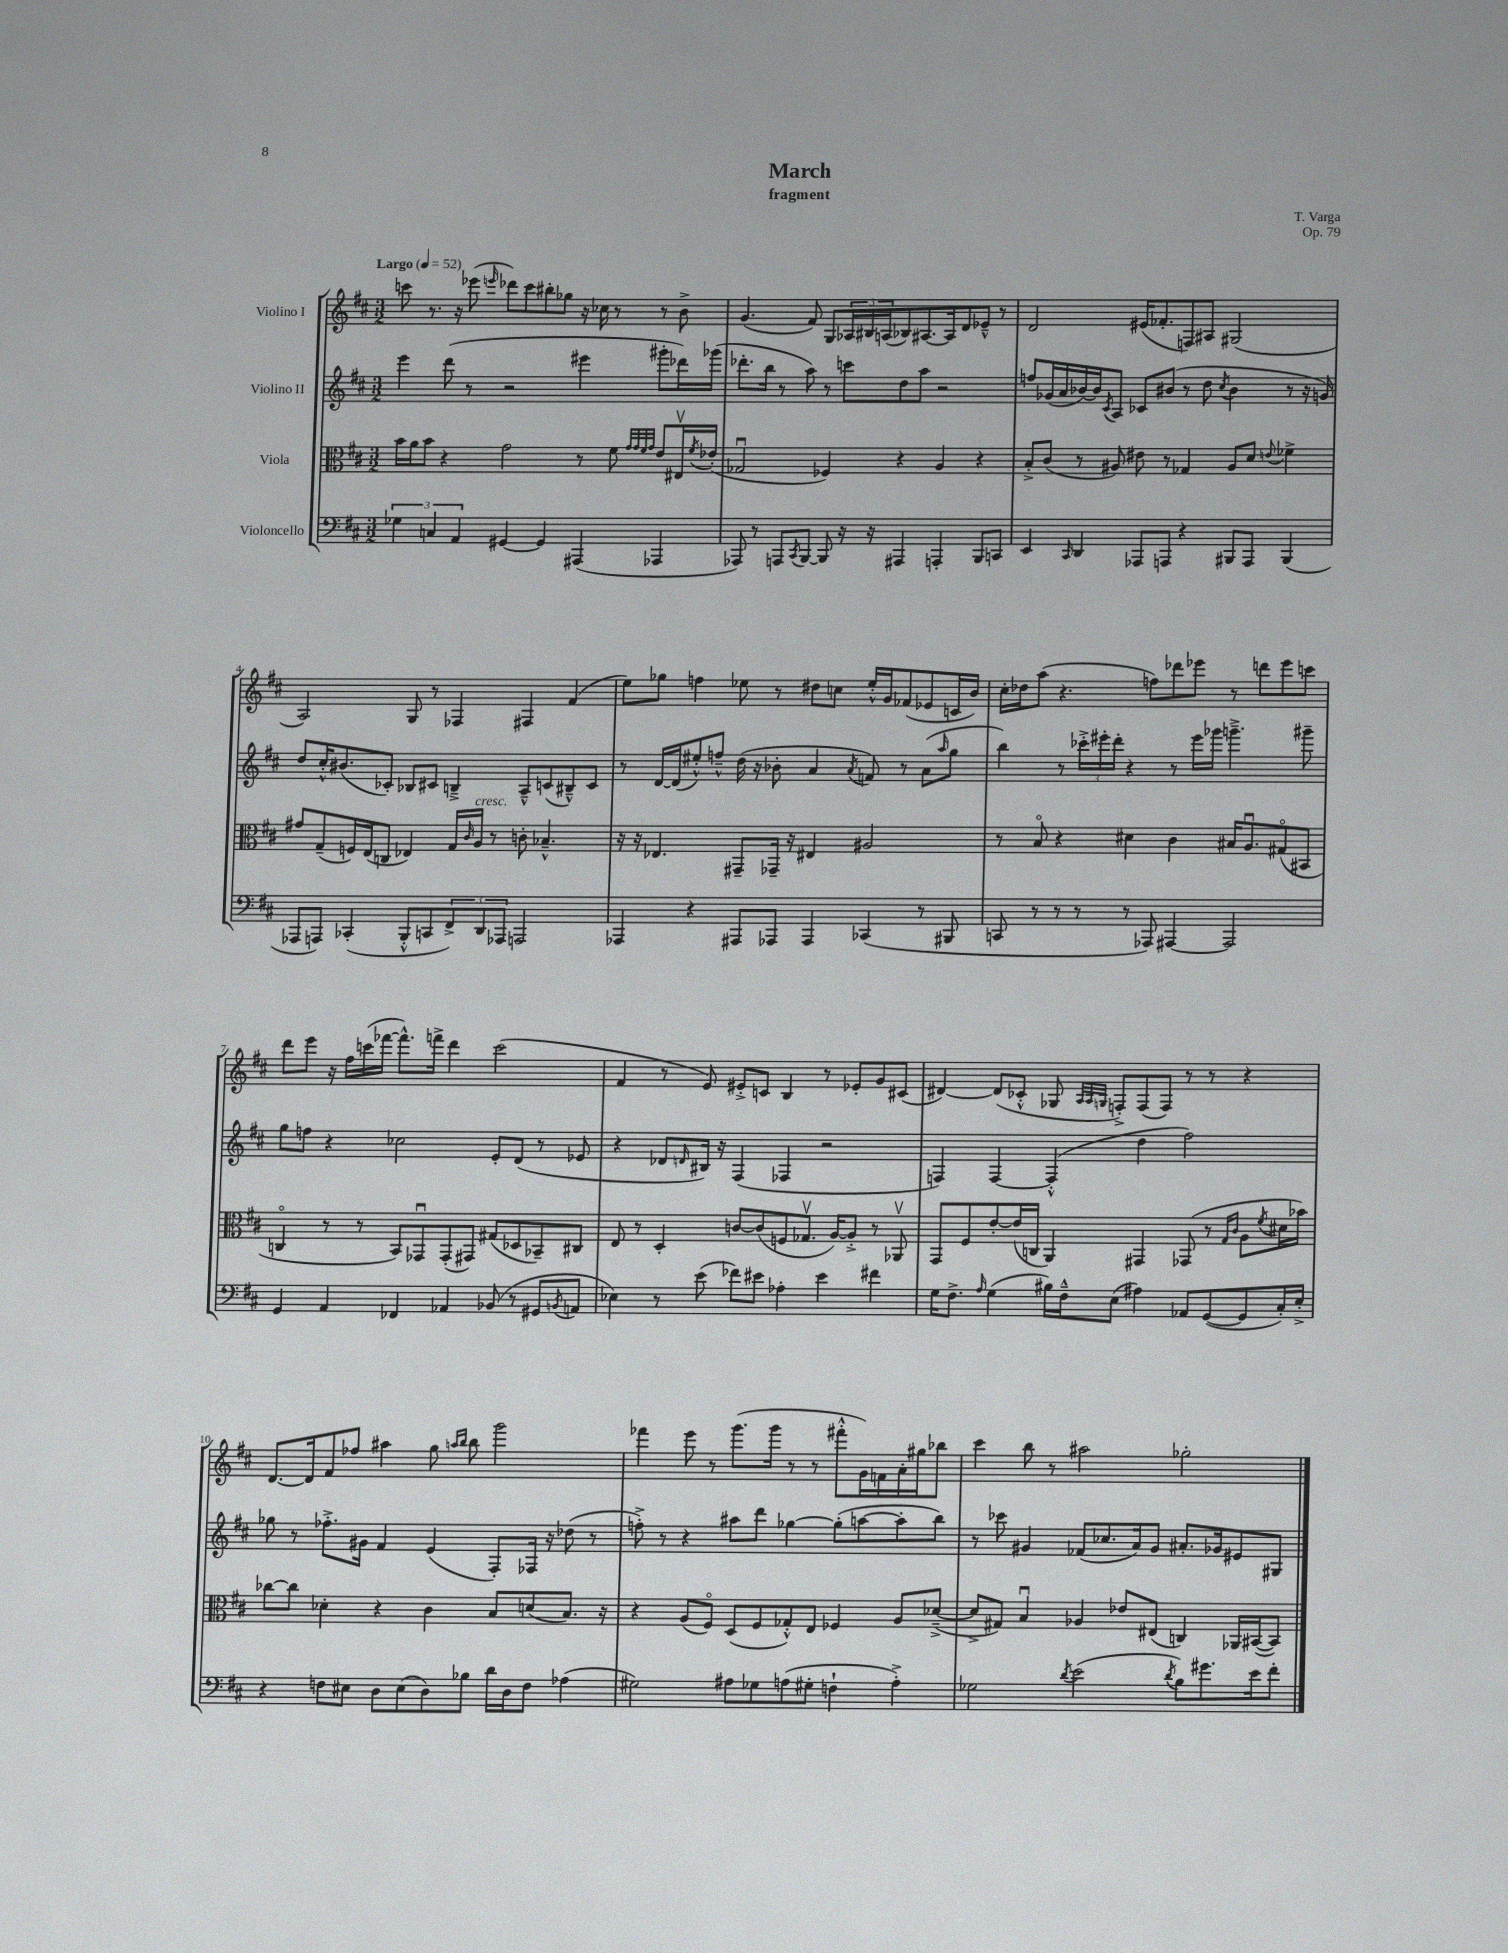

**kern	**kern	**kern	**kern
*part4	*part3	*part2	*part1
*staff4	*staff3	*staff2	*staff1
*I"Violoncello	*I"Viola	*I"Violino II	*I"Violino I
*clefF4	*clefC3	*clefG2	*clefG2
*k[f#c#]	*k[f#c#]	*k[f#c#]	*k[f#c#]
*M3/2	*M3/2	*M3/2	*M3/2
*MM52	*MM52	*MM52	*MM52
=1	=1	=1	=1
!	!	!	!LO:TX:a:B:t=Largo
6G-X\	16b\LL	4eee\	8cccn\
.	16a\J	.	.
.	8b\J	.	8.r
6Cn/	.	.	.
.	4r	(8ddd\	.
.	.	.	16r
6AA/	.	.	.
.	.	8r	(8eee-X\
.	.	.	16qqeeen/
[4GG#X/	2g\	2r	8ddd-X\L)
.	.	.	8ccc\
4GG#/]	.	.	8bb#X'\
.	.	.	8gg-X\J
(4AAA#X/	8r	4eee#X\	16r
.	.	.	16cc-X\
.	8f#\	.	8r
.	32qqg/LLL	.	.
.	32qqg/	.	.
.	32qqf#/	.	.
.	32qqg/JJJ	.	.
4AAA-X/	8e/L	8ggg#X'\L	8r
.	16E#Xv/L	16ddd-X\L)	8b^\
.	8qf#/	.	.
.	(16e-X'/JJ	(16ggg-X\JJ	.
=2	=2	=2	=2
8AAA-X/)	2G-Xu/	8.ddd-X'\L	(4.g/
8r	.	.	.
.	.	16bb\Jk	.
8AAAn/L	.	8r	.
8qCC#/	.	.	.
[8BBB/J	.	8aa\)	8f#/)
8BBB/]	4F-X/)	8r	8G/L
16r	.	8cccn\L	24A-X/L
.	.	.	24B#X/
16r	.	.	.
.	.	.	(24An/J
4AAA#X/	4r	8dd\	8B-X/)
.	.	8aa\J	[8.A#X/
4AAAn'/	4A/	2r	.
.	.	.	16A#/k]
.	.	.	8d/
8BBB/L	4r	.	8e-X~^^/J
8CCn/J	.	.	8r
=3	=3	=3	=3
4EE/	8B'^/L	8ffn/L	2d/
.	(8c#/J	(16g-X/L	.
.	.	16a/	.
16qqCC#/	.	.	.
4DD/	8r	[16b-X/)	.
.	.	16b-/J]	.
.	.	8qc#/	.
.	8A#X/)	8A/J	.
8AAA-X/L	8e#X\	8c-X/L	(16e#X/KL
.	.	.	8.f-X'/
8AAAn/J	8r	(8b#X/J	.
4r	4G-X/	8r	8Fn/)
.	.	8dd\	8A#X/J
.	.	8qcc#/	.
8BBB#X/L	8A#/L	4b#\	(2G#X/
8AAA/J	8d/J	.	.
.	8qqen/	.	.
(4BBB#/	4f-X^\	8r	.
.	.	16r	.
.	.	16gn/)	.
!!LO:LB:g=z
=4	=4	=4	=4
8AAA-X/L	8g#X/L	8dd/L	2A/)
8AAAn/J)	(8G~/	16cc#'^^/K	.
.	.	(8.b#X/	.
(4CC-X'/	16Fn/L)	.	.
.	(16E/J	.	.
.	8Cn/J	8c-X'/J)	.
8BBB'^^/L	4E-X/)	8B-X/L	8G/
8CCn/	.	8c#X/J	8r
12FF#^/)	16G/LL	4Bn~^/	4F-X/
.	16qqc#/	.	.
!	!LO:TX:a:i:t=cresc.	!	!
.	16A/JJ	.	.
12DD/	.	.	.
.	8r	.	.
12AAA-X/J	.	.	.
2AAAn/	8cn'\	8A~^^/L	4F#X/
.	4.B-X~^^/	(8cn/	.
.	.	8B#X~^^/)	(4f#/
.	.	8c/J	.
=5	=5	=5	=5
4AAA-X/	16r	8r	8ee\L)
.	16r	.	.
.	4.E-X/	[16d/LL	8gg-X\J
.	.	(16d/J]	.
4r	.	8ee#X'^^/)	4ffn\
.	.	8ffn~^^/J	.
8AAA#X/L	8GG#X~/L	(16dd\	8ee-X\
.	.	16r	.
8AAA-X/J	16GG-X~/Jk	8b-X'\	8r
.	16r	.	.
4AAA-/	4E#X/	4a/	8dd#X\L
.	.	.	8ccn\J
.	.	8qa/	.
(4CC-X/	2A#X/	8fn/)	16ee-'^^/LL
.	.	.	16g/J
.	.	8r	(8f-X/
8r	.	(8a\L	8e-X/
.	.	16qqaa/	.
8BBB#X/	.	8gg\J	16cn/L
.	.	.	16b/JJ)
=6	=6	=6	=6
8CCn/	8r	4bb\)	16cc#'\LL
.	.	.	16dd-X\J
8r	8B/	.	(8aa\J
8r	4r	8r	4.r
8r	.	24ccc-X'^\LL	.
.	.	24eee#X'\	.
.	.	24ddd'\JJ	.
8r	4d#X\	4r	.
8AAA-X/)	.	.	8ffn\L)
[4AAA#X/	4c#\	8r	8ddd-X\
.	.	16eee#\LL	8eee-X\J
.	.	16ggg-X\JJ	.
2AAA#/]	16B#X/KL	4.gggn~^\	8r
.	8.Au/	.	.
.	.	.	8dddn\L
.	(8G#X/	.	8eee-\
.	8BB#X/J	8ggg#X~\	8cccn\J
!!LO:LB:g=z
=7	=7	=7	=7
4GG/	4Cn/	8gg\L	8ddd\L
.	.	8ffn\J	8eee\J
4AA/	8r	4r	16r
.	.	.	16ff#\LL
.	8r	.	(16cccn\
.	.	.	[16fff-X\JJ
4FF-X/	8BB/L)	2cc-X\	8.fff-^^\L])
.	8GG-Xu/	.	.
.	.	.	16fffn^\Jk
4AA-X/	(8GG-'/	.	4ddd\
.	8GG#X/J)	.	.
(8BB-X/	(8G#X/L	8e'/L	(2ccc\
8r	8D-X/	(8d/J	.
8GG#X/L	8BB-X~/)	8r	.
8qBBn/	.	.	.
8AAn/J	8C#X/J	8e-X/	.
=8	=8	=8	=8
4E-X\)	8E/	4r	4f#/
.	8r	.	.
8r	4D'/	8d-X/L	8r
.	.	16qqdn/	.
(8e\	.	16B#X/Jk)	8e/)
.	.	16r	.
8f-X\L)	[8cn/L	(4F#/	8e#X'^/L
8e#X\J	(8c/]	.	8cn/J
4A-X'\	8Fn/	4F-X/	4B/
.	8.G-Xv/J	.	.
4e#\	.	2r	8r
.	[16A/KL)	.	.
.	8A'^/J]	.	8e-X'/L
4f#X\	8r	.	8g/
.	8AA-Xv/	.	(8c#X/J
=9	=9	=9	=9
16G\KL	8GG/L	4Fn/)	[4d#X/)
8.F#^\J	.	.	.
.	8F#/	.	.
16qqA/	.	.	.
(4G\	[8e'/	[4F/	(8d#/L]
.	(16e/L]	.	8c-X'^^/J
.	16Cn/JJ	.	.
16B#X\LL)	4AA/)	(4F'^^/]	8G-X/
16F#~^^\J	.	.	.
.	.	.	32qqA/LLL
.	.	.	32qqA/
.	.	.	32qqGn/JJJ
(8E\J	.	.	8Fn'^/L)
4A#X\)	4GG#X/	4dd\	(8F/
.	.	.	8F/J)
8AA-X/L	(8GG-X/	2ff#\)	8r
([8GG/	8r	.	8r
.	16qqG/LL	.	.
.	16qqc#/JJ	.	.
8GG/]	8A\L	.	4r
.	8qf#/	.	.
16C#'/L)	16d#X\L	.	.
16E'^/JJ	16b-X\JJ)	.	.
!!LO:LB:g=z
=10	=10	=10	=10
4r	[8cc-X\L	8gg-X\	[8.d/L
.	8cc-\J]	8r	.
.	.	.	16d/k]
8Fn\L	4d-X'\	8.ff-X'^\L	8f#/
8E#X\J	.	.	8ff-X/J
.	.	16g#X\Jk	.
8D\L	4r	4f#/	4aa#X\
(8E#\	.	.	.
8D\)	4c#\	(4e/	8gg\
.	.	.	16qqaan/LL
.	.	.	16qqbb/JJ
8B-X\J	.	.	8bb\
16d\LL	8B/L	8F#'/L)	2ggg\
16D\J	.	.	.
8F\J	(8dn/	16F-X/Jk	.
.	.	16r	.
(4A-X\	8.B/J)	(8dd-X\	.
.	.	8r	.
.	16r	.	.
=11	=11	=11	=11
2G#X\)	4r	8ffn'^\)	4fff-X\
.	.	8r	.
.	(8A/L	4r	8eee\
.	8F#/J)	.	8r
8A#X\L	(8D/L	8aa#X\L	(8.ggg\L
8G-X\	8F#/	8ddd\J	.
.	.	.	16ggg\Jk
(8An\	8G-X'^^/)	[4gg-X\	8r
8G#X'\J	8E/J	.	8r
4Fn`\	4F-X/	(8gg-'\L]	8fff#X'^^\L
.	.	[8aan\	16g\L)
.	.	.	16fn\
4A'^\)	8A/L	8aa'\]	16a'\
.	.	.	16gg#X\J
.	([8d-X~^/J	8bb\J)	8bb-X\J
=12	=12	=12	=12
2G-X\	8d-^/L]	8r	4ccc#\
.	8G#X/J)	8ccc-X\	.
.	4Bu/	4g#X/	8bb\
.	.	.	8r
8qd/	.	.	.
(2e\	4A-X/	(8f-X/L	2aa#X\
.	.	8.cc-X/	.
.	8e-X/L	.	.
.	.	16a/k)	.
.	(8E#X/J	8g#/J	.
8qd/	.	.	.
8B\L)	4Cn/)	8.a#X'/L	2gg-X'\
8.g#X\	.	.	.
.	.	16g-X/k	.
.	16AA-X/LL	8e#X/	.
16e\k	([16BB#X/J	.	.
8f#'\J	8BB#/J])	8G#X/J	.
==	==	==	==
*-	*-	*-	*-
